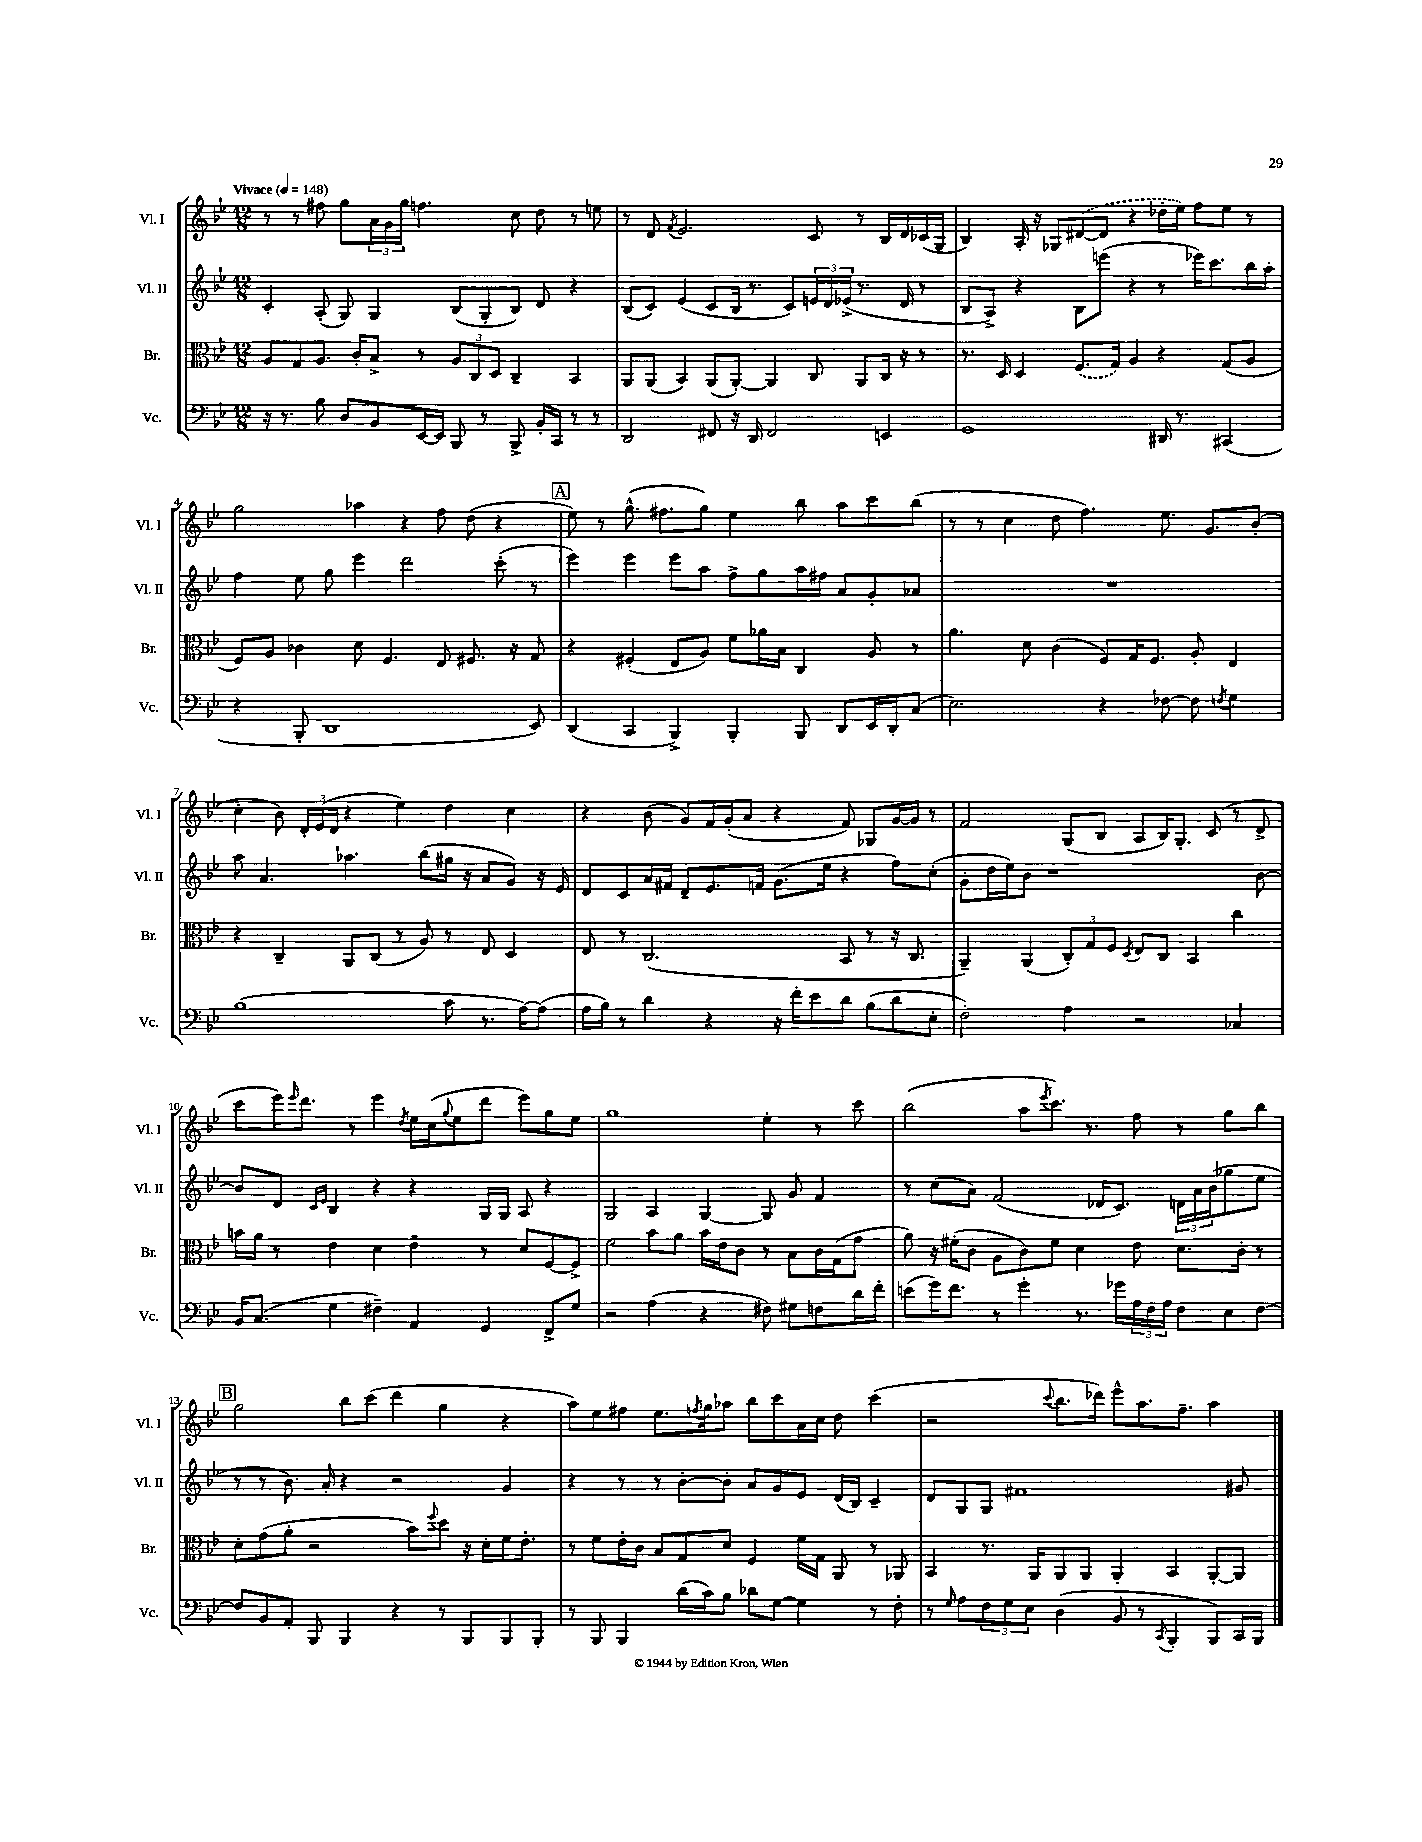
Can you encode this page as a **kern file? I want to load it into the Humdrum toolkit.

**kern	**kern	**kern	**kern
*staff4	*staff3	*staff2	*staff1
*clefF4	*clefC3	*clefG2	*clefG2
*k[b-e-]	*k[b-e-]	*k[b-e-]	*k[b-e-]
*M12/8	*M12/8	*M12/8	*M12/8
*MM148	*MM148	*MM148	*MM148
16r	8A	4c'	8r
8.r	.	.	.
.	8G	.	8r
8B-	8.A	(8A'	8ff#
8D	.	8G)	8gg
.	16c'	.	.
8BB-	8B-^	4G	24a
.	.	.	24g
.	.	.	24gg
[16EE-	8r	.	4.ff
16EE-]	.	.	.
8BBB-	12A	(8B-	.
.	12C	.	.
8r	.	8G'	.
.	12D	.	.
8BBB-^	4C~	8B-)	8cc
16BB-'	.	8d	8dd
16CC	.	.	.
8r	4BB-	4r	8r
8r	.	.	8ee
=	=	=	=
2DD	8AA	(8B-	8r
.	(8AA	8c)	8d
.	.	.	8qf
.	4BB-)	(4e-	2.e-
8FF#	(8AA	8c	.
16r	[8AA')	16B-	.
16DD	.	8.r	.
2FF#	4AA]	.	.
.	.	8c)	.
.	8C	24e	8c
.	.	24d	.
.	.	(24e-^	.
.	8AA	8.r	8r
4EE	16C	.	16B-
.	16r	16d	16d
.	8r	8r	(16c-
.	.	.	16G
=	=	=	=
1GG	8.r	8B-	4B-)
.	.	8A^)	.
.	16D	.	.
.	4D	4r	16A'
.	.	.	16r
.	.	.	8G-
.	(8.F	8B-	([8d#
.	.	(8eee	8d#]
.	16G)	.	.
.	4A	4r	4r
16DD#	4r	8r	16dd-'
8.r	.	.	16ee-)
.	.	16eee-)	8ff
.	.	8.ccc	.
(4CC#	(8G	.	8ee-
.	8A	16bb-	8r
.	.	16aa'	.
=	=	=	=
4r	8F)	4ff	2gg
.	8A	.	.
8BBB-'	4c-	8ee-	.
1DD	.	8gg	.
.	8d	4eee-	4aa-
.	4.F	.	.
.	.	2ddd	4r
.	8E-	.	8ff
.	8.F#	.	(8dd
.	.	(8ccc'	4r
.	16r	.	.
8EE-)	8G	8r	.
=	=	=	=
(4DD	4r	4eee-)	8ee-)
.	.	.	8r
4CC	(4F#'	4eee-	(8.gg^^
.	.	.	8.ff#
4BBB-^)	8E-	8eee-	.
.	8A)	8aa	8gg)
4BBB-'	8f	8ff^	4ee-
.	16a-	8gg	.
.	16B-	.	.
8BBB-	4C	16aa	8bb-
.	.	16ff#	.
8DD	.	8a	8aa
16EE-	8A	8g'	8ccc
16DD'	.	.	.
(8C	8r	8a-	(8bb-
=	=	=	=
2.E-)	4.a	1.r	8r
.	.	.	8r
.	.	.	4cc
.	8d	.	.
.	(4c	.	8dd
.	.	.	4.ff)
4r	8F)	.	.
.	16G	.	.
.	8.F	.	.
[8F-	.	.	8.ee-
8F-]	8A'	.	.
.	.	.	8.g
8qF	.	.	.
4G	4E-	.	.
.	.	.	(8b-'
=	=	=	=
(1B-	4r	8aa	4cc'
.	.	4.a	.
.	4C~	.	8b-)
.	.	.	24d'
.	.	.	(24e-
.	.	.	24d
.	8AA	4.aa-	4r
.	(8C	.	.
.	8r	.	4ee-)
.	8A)	(8bb-	.
8c	8r	16gg#	4dd
.	.	16r	.
8.r	8E-	8a	.
.	4D	8g)	4cc
[16A)	.	.	.
(8A]	.	16r	.
.	.	16e-	.
=	=	=	=
16A	8E-	8d	4r
16B-)	.	.	.
8r	8r	8c	.
4d	(2.C	16a	(8b-
.	.	16f#	.
.	.	8d~	8g)
4r	.	8.e-	16f
.	.	.	(16g'
.	.	.	8a
.	.	16f	.
16r	.	(8.g	4r
16f'	.	.	.
8e-	.	.	.
.	.	16ee-	.
8d	8BB-	4r	8f)
(8B-	8r	.	8G-
8d	16r	8ff)	[16g
.	8.C	.	16g]
8E-'	.	(8cc'	8r
=	=	=	=
2F')	4AA~)	8g'	2f
.	.	16dd	.
.	.	16ee-)	.
.	(4AA	8b-	.
.	.	1r	.
4A	12C')	.	(8G
.	12G	.	.
.	.	.	8B-
.	12F	.	.
.	8qD	.	.
2r	8E-	.	8A
.	8C	.	16B-)
.	.	.	8.G'
.	4BB-	.	.
.	.	.	(8c
4C-	4cc	.	8r
.	.	[8b-	8d^
=	=	=	=
16BB-	16b	8b-]	8ccc
(8.C	16a	.	.
.	8r	8d	16eee-)
.	.	.	16qqeee-
.	.	.	8.ddd
.	.	16qqc	.
.	.	16qqe-	.
4G	4e-	4B-	.
.	.	.	8r
4F#~)	4d	4r	4eee-
.	.	.	8qdd
4AA	4e-~	4r	16ee-
.	.	.	(16cc
.	.	.	8qqgg
.	.	.	8ee-
4GG	8r	16G	8ddd
.	.	16G	.
.	8d	8A	8eee-)
8FF^	[8F	4r	8gg
8G	8F^]	.	8ee-
=	=	=	=
2r	2f	2G	1gg
(4A	8b-	4A	.
.	8a	.	.
4r	16b-	[4G	.
.	16e-	.	.
.	8c	.	.
8F#)	8r	8G]	4ee-'
8G#	8B-	8g	.
8F	16c	4f	8r
.	(16G	.	.
16d	8g	.	8ccc
16f'	.	.	.
=	=	=	=
(8e	8a)	8r	(2bb-
16g)	16r	(8cc	.
8.f	(16f#'	.	.
.	8c	8a)	.
8r	8A	(2f	.
4g'	8c)	.	8aa
.	.	.	8qeee-
.	8f#	.	8.ccc)
8.r	4d	.	.
.	.	.	8.r
.	.	16d-	.
16g-	.	8.c)	.
24A	8e-	.	8ff
24F	.	.	.
24A	.	.	.
8F	8.d	24d	8r
.	.	24a	.
.	.	(24b-	.
8E-	.	8gg-	8gg
.	16c'	.	.
[8F	8r	8ee-	8bb-
=	=	=	=
8F]	8d'	8r	2gg
8BB-	(8g	8r	.
8AA'	8a'	8.b-)	.
8BBB-	2r	.	.
.	.	16a'	.
4BBB-	.	4r	8bb-
.	.	.	(8ccc
4r	.	2r	4ddd
.	8b-)	.	.
.	8qqff	.	.
8r	8dd	.	4gg
8BBB-	16r	.	.
.	16d'	.	.
8BBB-	16f	4g	4r
.	8.e-'	.	.
8BBB-'	.	.	.
=	=	=	=
8r	8r	4r	8aa)
8BBB-	8f	.	8ee-
4BBB-	16e-'	8r	8ff#
.	16c	.	.
.	8B-	8r	8.ee-
(16d	8G	[8b-'	.
.	.	.	8qff
16c)	.	.	16gg
8B-	8d	8b-']	8aa-
8d-	4F	8a	8bb-
[8G	.	8g	8ccc
4G]	16f	8e-	16a
.	16G	.	16cc
.	8AA	(16d	8dd
.	.	16B-)	.
8r	8r	4c~	(4ccc
8F'	8AA-	.	.
=	=	=	=
8r	4BB-	8d	2r
16qqG	.	.	.
8A	.	8G	.
12F	8.r	8G	.
12G	.	.	.
.	.	1f#	.
12E-	.	.	.
.	16AA	.	.
.	.	.	8qqccc
(4D	8AA	.	8.bb-
.	8AA	.	.
.	.	.	16ddd-)
8BB-	4AA'	.	8eee-^^
8r	.	.	8.aa
8qCC	.	.	.
4BBB-'	4BB-	.	.
.	.	.	8.ff~
8BBB-)	[8AA'	.	4aa
16CC	8AA]	8g#	.
16BBB-	.	.	.
==	==	==	==
*-	*-	*-	*-
